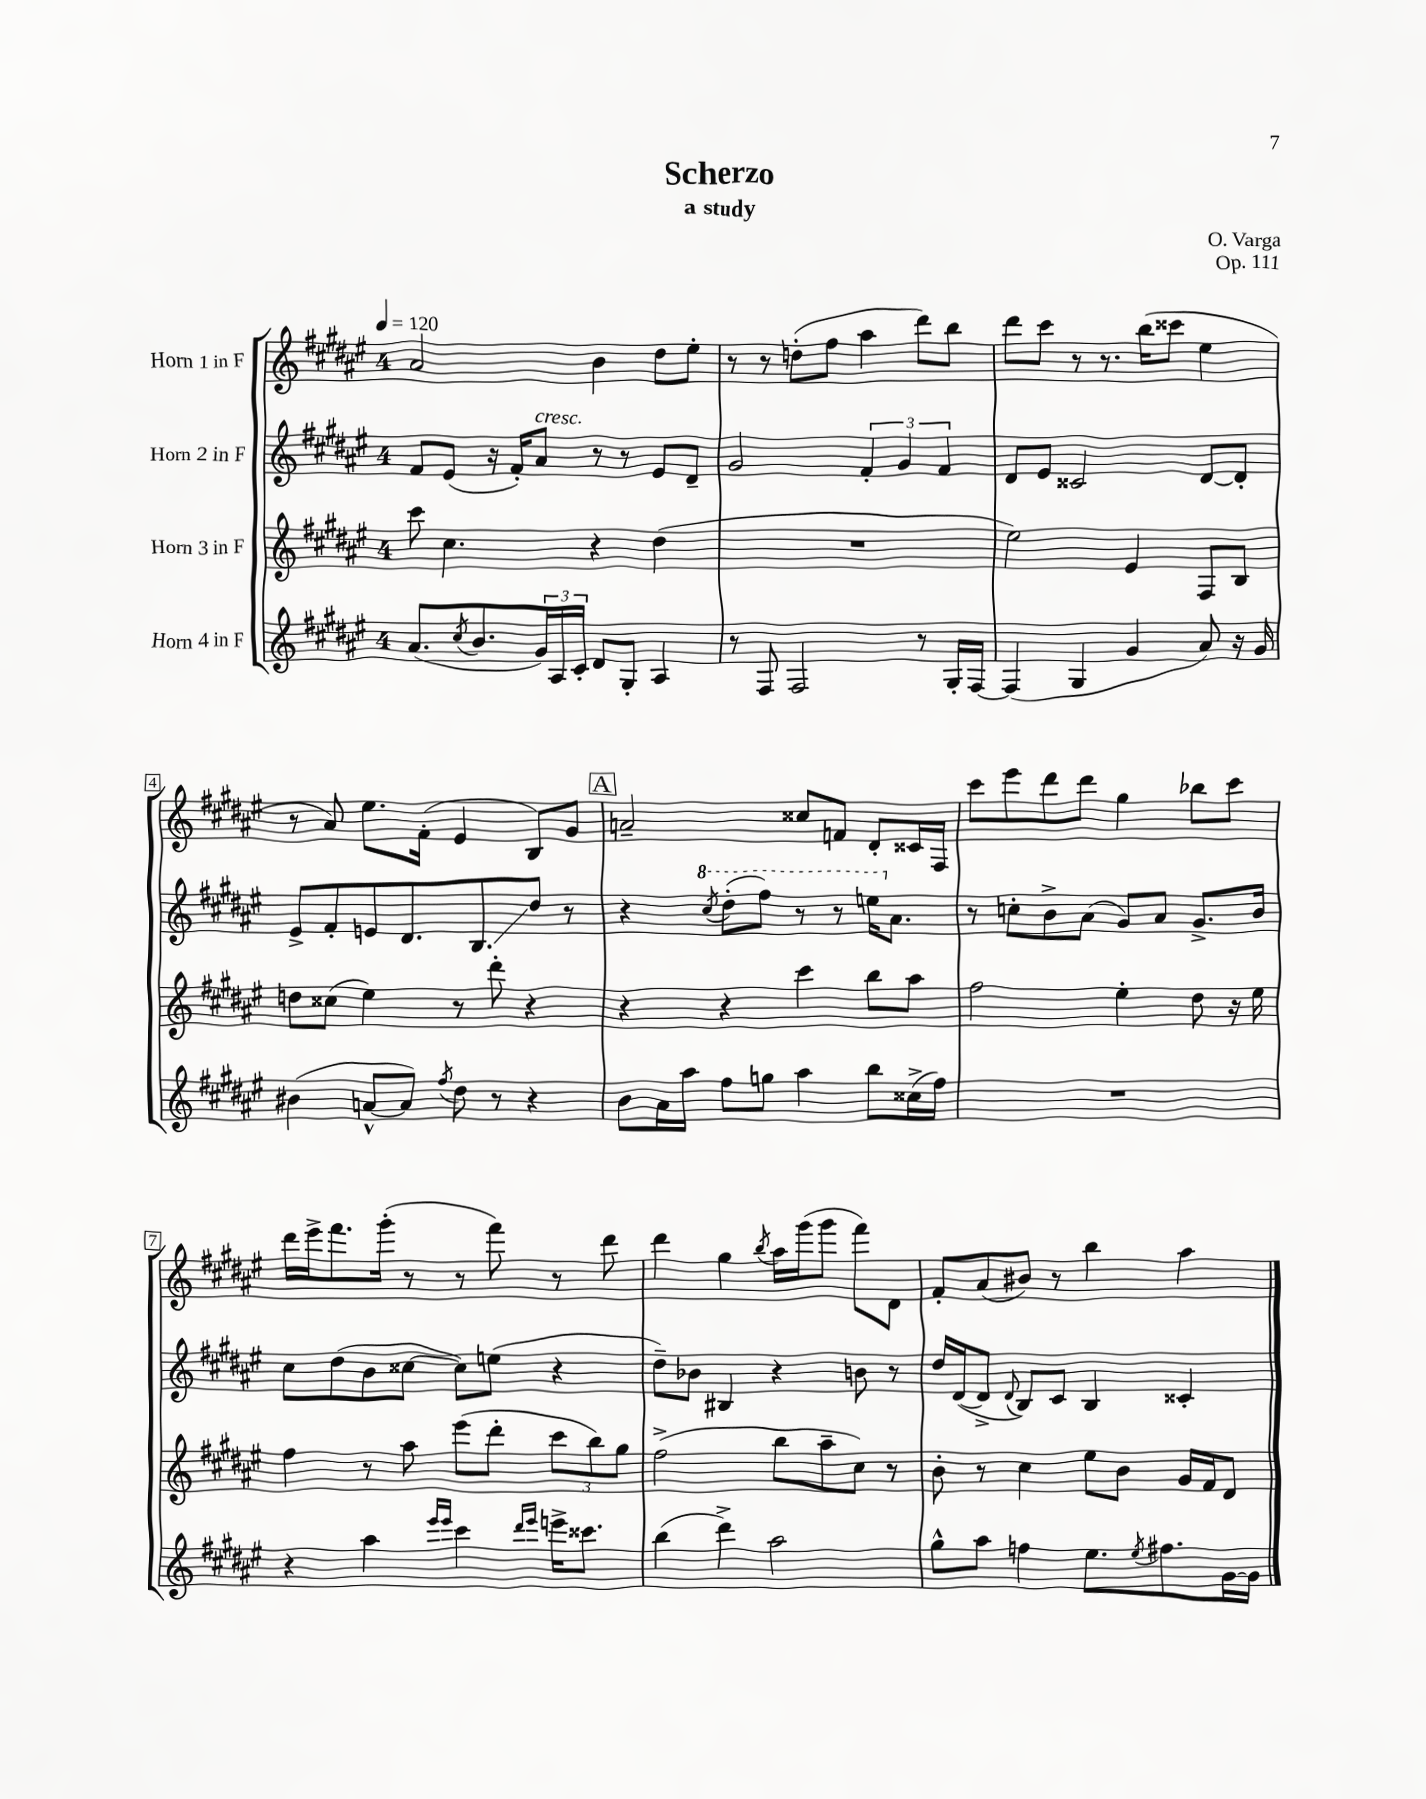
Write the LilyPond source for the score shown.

\header { title = "Scherzo" composer = "O. Varga" subtitle = "a study" opus = "Op. 111" }
<<
\new StaffGroup <<
\new Staff = "s0" \with { instrumentName = "Horn 1 in F" } {
    \clef treble \key fis \major \once \override Staff.TimeSignature.style = #'single-digit \time 4/4 \tempo 4 = 120
    ais'2 b'4 dis''8 eis''8-. |
    r8 r8 d''8-.( fis''8 ais''4 dis'''8) b''8 |
    dis'''8 cis'''8 r8 r8. b''16( cisis'''8 eis''4 |
    r8 ais'8) eis''8. fis'16-.( eis'4 b8) gis'8 |
    \mark \markup { \box "A" } a'2-- cisis''8 f'8 dis'8-. cisis'16 fis16 |
    cis'''8 eis'''8 dis'''8 dis'''8 gis''4 bes''8 cis'''8 |
    dis'''16 eis'''16-> fis'''8. gis'''16-.( r8 r8 fis'''8) r8 dis'''8 |
    dis'''4 gis''4 \acciaccatura { b''8 } ais''16 gis'''16( gis'''8 fis'''8) dis'8 |
    fis'8-. ais'8( bis'8) r8 b''4 ais''4 \bar "|." |
}
\new Staff = "s1" \with { instrumentName = "Horn 2 in F" } {
    \clef treble \key fis \major \once \override Staff.TimeSignature.style = #'single-digit \time 4/4
    fis'8 eis'8( r16 fis'16-.) ais'8^\markup { \italic "cresc." } r8 r8 eis'8 dis'8-- |
    gis'2 \tuplet 3/2 { fis'4-. gis'4 fis'4 } |
    dis'8 eis'8 cisis'2 dis'8~ dis'8-. |
    eis'8-> fis'8-. e'8 dis'8. b8.\glissando dis''8 r8 |
    \mark \markup { \box "A" } r4 \ottava #1 \acciaccatura { cis'''8 } dis'''8-.( fis'''8) r8 r8 e'''16 \ottava #0 ais'8. |
    r8 c''8-. b'8-> ais'8( gis'8) ais'8 gis'8.-> b'16 |
    cis''8 dis''8( b'8 cisis''8~ cisis''8) e''8( r4 |
    dis''8--) bes'8 bis4 r4 b'8 r8 |
    dis''16 dis'16~( dis'8-> \appoggiatura { dis'8 } b8) cis'8 b4 cisis'4-. \bar "|." |
}
\new Staff = "s2" \with { instrumentName = "Horn 3 in F" } {
    \clef treble \key fis \major \once \override Staff.TimeSignature.style = #'single-digit \time 4/4
    cis'''8 cis''4. r4 dis''4( |
    R1 |
    eis''2) eis'4 fis8 b8 |
    d''8 cisis''8( eis''4) r8 dis'''8-. r4 |
    \mark \markup { \box "A" } r4 r4 cis'''4 b''8 ais''8 |
    fis''2 eis''4-. dis''8 r16 eis''16 |
    fis''4 r8 ais''8 eis'''8( dis'''8-. \tuplet 3/2 { cis'''8 b''8) gis''8 } |
    fis''2->( b''8 ais''8-- cis''8) r8 |
    b'8-. r8 cis''4 eis''8 b'8 gis'16 fis'16 dis'8 \bar "|." |
}
\new Staff = "s3" \with { instrumentName = "Horn 4 in F" } {
    \clef treble \key fis \major \once \override Staff.TimeSignature.style = #'single-digit \time 4/4
    ais'8.( \acciaccatura { cis''8 } b'8. \tuplet 3/2 { gis'16) ais16 cis'16-. } dis'8 gis8-. ais4 |
    r8 fis8 fis2 r8 gis16-. fis16~ |
    fis4( gis4 gis'4 ais'8) r16 gis'16 |
    bis'4( a'8~-^ a'8) \acciaccatura { fis''8 } dis''8 r8 r4 |
    \mark \markup { \box "A" } b'8 ais'16 ais''16 fis''8 g''8 ais''4 b''8 cisis''16->( fis''16) |
    R1 |
    r4 ais''4 \grace { eis'''16 eis'''16 } cis'''4 \grace { dis'''16 eis'''16 } e'''16-> cisis'''8. |
    b''4( dis'''4->) ais''2 |
    gis''8-^ ais''8 f''4 eis''8. \acciaccatura { eis''8 } fis''8. gis'16~ gis'16 \bar "|." |
}
>>
>>
\layout { \context { \Score \override BarNumber.stencil = #(make-stencil-boxer 0.1 0.3 ly:text-interface::print) } }
